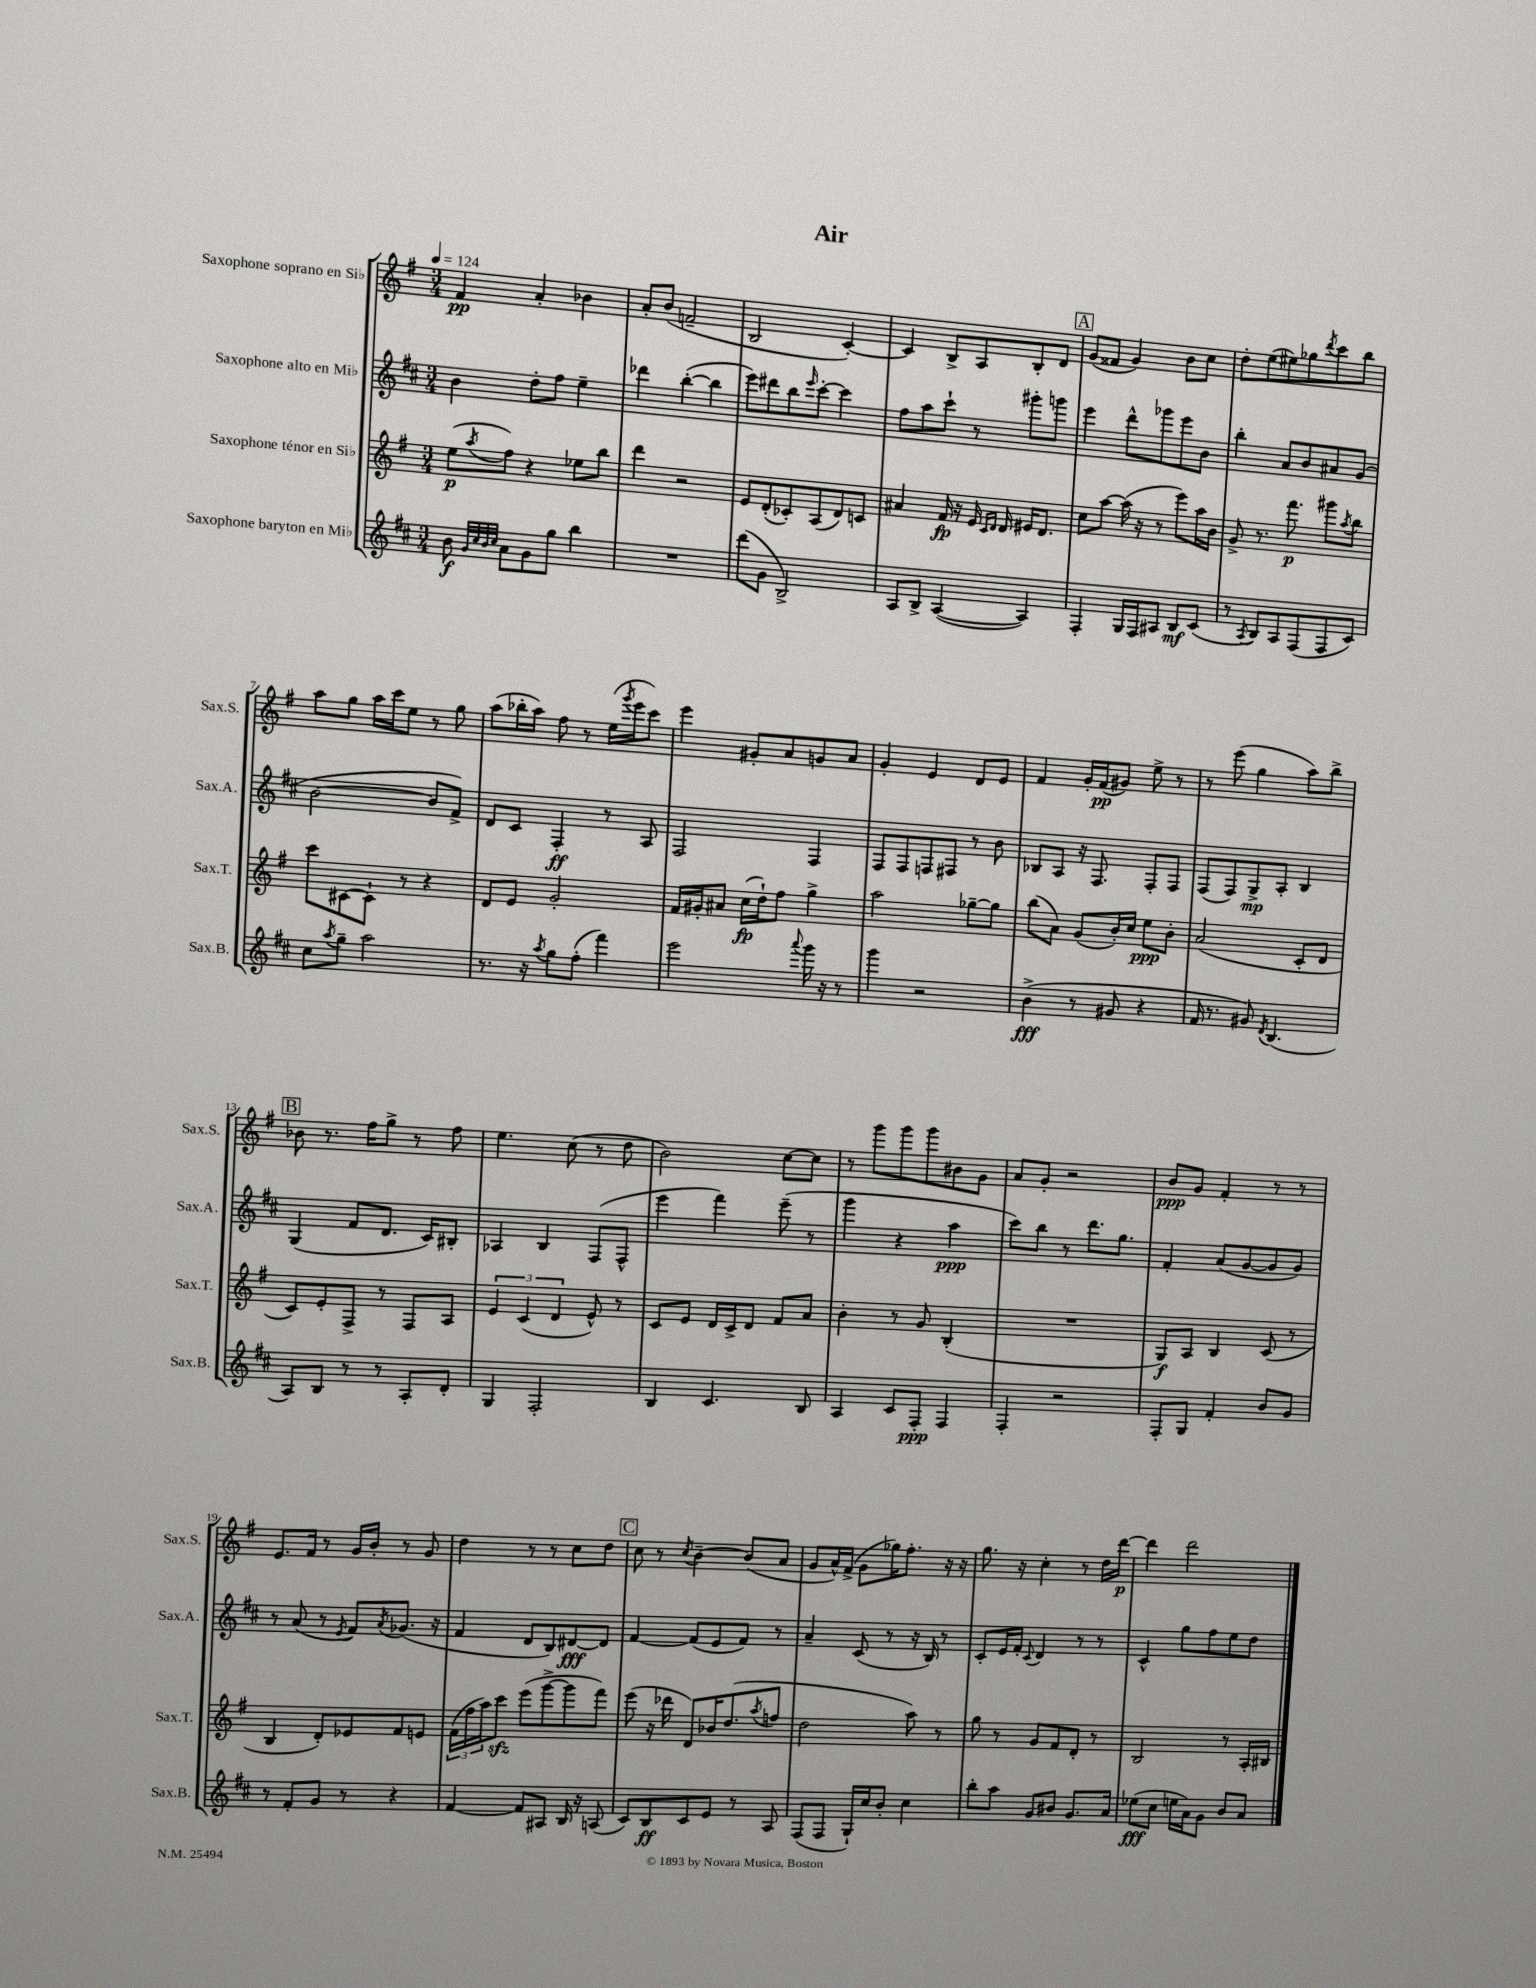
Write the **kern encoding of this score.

**kern	**kern	**kern	**kern
*staff4	*staff3	*staff2	*staff1
*clefG2	*clefG2	*clefG2	*clefG2
*k[f#c#]	*k[f#]	*k[f#c#]	*k[f#]
*M3/4	*M3/4	*M3/4	*M3/4
*MM124	*MM124	*MM124	*MM124
8b\	(8ee\L	4b\	4f#/
32qqg/LLL	.	.	.
32qqcc#/	.	.	.
32qqb/	.	.	.
32qqcc#/JJJ	8qaa/	.	.
8a\L	8ff#\J)	.	.
8g\	4r	8dd'\L	4a'/
8gg\J	.	8ff#\J	.
4bb\	8ee-\L	4ee~\	4b-\
.	8bb\J	.	.
=	=	=	=
2.r	4ddd\	4ddd-\	8a'/L
.	.	.	(8b/J
.	2r	([4bb'\	2f~/
.	.	4bb\]	.
=	=	=	=
(8ddd\L	8e/L	8eee\L)	2B/
8g\J	(8d'/	8ddd#\	.
2B^/)	8c-'/)	8bb\	.
.	.	16qqeee/	.
.	(8A/	[8ccc#'\J	.
.	8d/)	4ccc#\]	[4c'/)
.	8c/J	.	.
=	=	=	=
8A/L	4a#/	8ff#\L	4c/]
8B^/J	.	8aa\	.
([4A/	16f#/	8ccc#`\J	8B^/L
.	16r	.	.
.	16e/	8r	8A/
.	16qqc/LL	.	.
.	16qqd/JJ	.	.
.	16d/	.	.
4A/])	16e#/LK	8ggg#'\L	8B'/
.	8.d/J	.	.
.	.	8ggg\J	8d/J
=	=	=	=
4F#'/	8cc\L	4eee\	(8g/L
.	[8aa\J	.	8f##/J
16G/LL	(16aa\]	8ddd^^\L	4g/)
16F#/J	16r	.	.
8A#/J	8r	8ggg-\	.
8B/L	8eee\L)	8eee\	8b\L
(8c#/J	16aa\L	8b\J	8cc\J
.	16b\JJ	.	.
=	=	=	=
8r	8g^/	4bb'\	8dd'\L
8qA/	.	.	.
8B/L)	8.r	.	(8ee\
8A/	.	8a/L	8ee#\)
.	8.fff#\	.	.
(8F#/	.	8b/	8gg-\
.	.	.	8qddd/
8F#/	8ggg#\L	8a#/	8ccc\
.	8qaa/	.	.
8c#/J)	8bb\J	(8g/J	8bb\J
=	=	=	=
8cc#\L	8ccc\L	[2b\	8aa\L
8qaa/	.	.	.
8gg~\J	[8c#\	.	8gg\J
2aa\	8c#`\]J	.	16aa\LL
.	.	.	16ccc\J
.	8r	.	8ee\J
.	4r	8b/]L	8r
.	.	8f#^/J)	8gg\
=	=	=	=
8.r	8d/L	8d/L	(8aa\L
.	8e/J	8c#/J	16bb-'\L
16r	.	.	16aa\JJ)
8qaa/	.	.	.
8gg\L	2g'/	4F#'/	8ff#\
(8ff#'\J	.	.	8r
4fff#\)	.	8r	(16ee\LL
.	.	.	8qggg/
.	.	.	16eee\J
.	.	8A/	8ccc\J)
=	=	=	=
2eee\	16f#/LL	2F#/	4eee\
.	16g#'/J	.	.
.	8a#/J	.	.
.	(16cc\LL	.	8g#'/L
.	16dd`\J)	.	.
.	8ff#\J	.	8a/
8qqaaa/	.	.	.
16ggg\	4gg^\	4F#/	8g/
16r	.	.	.
8r	.	.	8a/J
=	=	=	=
4ggg\	2aa\	8F#/L	4g'/
.	.	8F#/	.
2r	.	8F/	4e/
.	.	8F#/J	.
.	[8gg-~\L	8r	8d/L
.	8gg-\]J	8b\	8e/J
=	=	=	=
(4b^\	(8bb\L	8B-/L	4f#/
.	8a\J)	8A/J	.
8r	(8g/L	16r	16g'/LL
.	.	8.F#/	(16f#/J
8g#/	16b'/L)	.	8g#/J)
.	16cc/JJ	.	.
4r	8ee\L	8F#'/L	8ee^\
.	8b'\J	8F#/J	8r
=	=	=	=
16f#/	(2a/	(8F#/L	8r
8.r	.	.	.
.	.	8F#/)	(8eee\
8g#/)	.	8G^/	4gg\
8qd/	.	.	.
(4.B/	.	8A'/J	.
.	8c'/L	4B/	8aa\L)
.	8d/J	.	8bb^\J
=	=	=	=
8A/L)	8c/L)	(4G/	8b-\
8B/J	8e'/	.	8.r
8r	8F#^/J	8f#/L	.
.	.	.	16ff#\LK
8r	8r	8.d/J	8gg^\J
8A'/L	8F#/L	.	8r
.	.	16c#/LK)	.
8d'/J	8A/J	8B#'/J	8ff#\
=	=	=	=
4G/	6e/	4A-/	4.ee\
.	(6c/	.	.
2F#'/	.	4B/	.
.	6d/	.	.
.	.	.	(8cc\
.	8e^^/)	(8F#/L	8r
.	8r	8F#^^/J	8dd\
=	=	=	=
4B/	8c/L	4eee\	2b\)
.	8e/J	.	.
4.c#/	16d/LL	4fff#\)	.
.	16c^/J	.	.
.	8d/J	.	.
.	8f#/L	(8eee~\	[8cc\L
8B/	8a/J	8r	8cc\]J
=	=	=	=
4A/	4b'\	4ggg\	8r
.	.	.	8ggg\L
8c#/L	8r	4r	8ggg\
8F#'/J	8g/	.	8ggg\
4F#/	(4B'/	4aa\	8b#\
.	.	.	8g\J
=	=	=	=
4F#'/	2.r	8ccc#\L)	8a/L
.	.	8bb\J	8g'/J
2r	.	8r	2r
.	.	8.ddd\L	.
.	.	8.gg\J	.
=	=	=	=
8F#'/L	8G/L)	4f#'/	8b/L
8G/J	8A/J	.	8g/J
4f#'/	4B/	(8a/L	4f#'/
.	.	[8g/	.
8b/L	(8c/	8g/]	8r
8g/J	8r	8g/J)	8r
=	=	=	=
8r	4B/	8r	8.e/L
8f#'/L	.	(8a/	.
.	.	.	16f#/Jk
8g/J	8d'/L)	8r	8r
.	.	8qe/	.
8r	8e-/	8f#/L)	16g/LL
.	.	.	16b'/JJ
.	.	8qa/	.
4r	8f#/	(8.g-/J	8r
.	8e/J	.	8g/
.	.	16r	.
=	=	=	=
[4f#/	(24f#\LL	4f#/	4dd\
.	24ff#\	.	.
.	24aa\J)	.	.
.	8ccc\J	.	.
8f#/]L	(8eee\L	8d/L	8r
8A#/J	[8ggg^\	8B/)	8r
16B/	8ggg\]	[8d#/	8cc\L
16r	.	.	.
(8A/	8fff#\J)	8d#/]J	8dd\J
=	=	=	=
8c#/L)	(8eee\	[4f#/	8cc\
8B/	16r	.	8r
.	16ddd-\	.	.
.	.	.	8qcc/
8c#/	8d/L)	(8f#/]L	[4b~\
8e/J	16b-/K	8e/	.
.	(8.dd/	.	.
8r	.	8f#/J)	(8b/]L
.	8qaa/	.	.
8A/	8ff/J	8r	8a/J
=	=	=	=
(8F#/L	2dd\	4a~/	8g/L
8F#/J	.	.	16a^^/L)
.	.	.	(16f#^/JJ
16G`/LL)	.	(8c#/	8g\L
16cc#/J	.	.	.
8b'/J	.	8r	16gg-\K)
.	.	.	8.ff#'\J
4cc#\	8aa\)	16r	.
.	.	16B/)	.
.	8r	8r	16r
.	.	.	16r
=	=	=	=
8bb'\L	8gg\	8c#'/L	8.gg\
8aa\J	8r	16e/L	.
.	.	16f#'/JJ	16r
.	.	8qqc#/	.
8g/L	8g/L	4d/	4cc'\
8b#/J	8f#/	.	.
8.g/L	8d'/J	8r	8r
.	8r	8r	16dd\LL
16a/Jk	.	.	[16ddd\JJ
=	=	=	=
(8ee-\L	2B/	4c#^^/	4ddd\]
8cc#\J	.	.	.
16ee\LL	.	8gg\L	2ddd\
16a\J)	.	.	.
8g\J	.	8ff#\	.
8b/L	8r	8ee\	.
8a/J	16A'/LL	8dd\J	.
.	16B#/JJ	.	.
==	==	==	==
*-	*-	*-	*-
